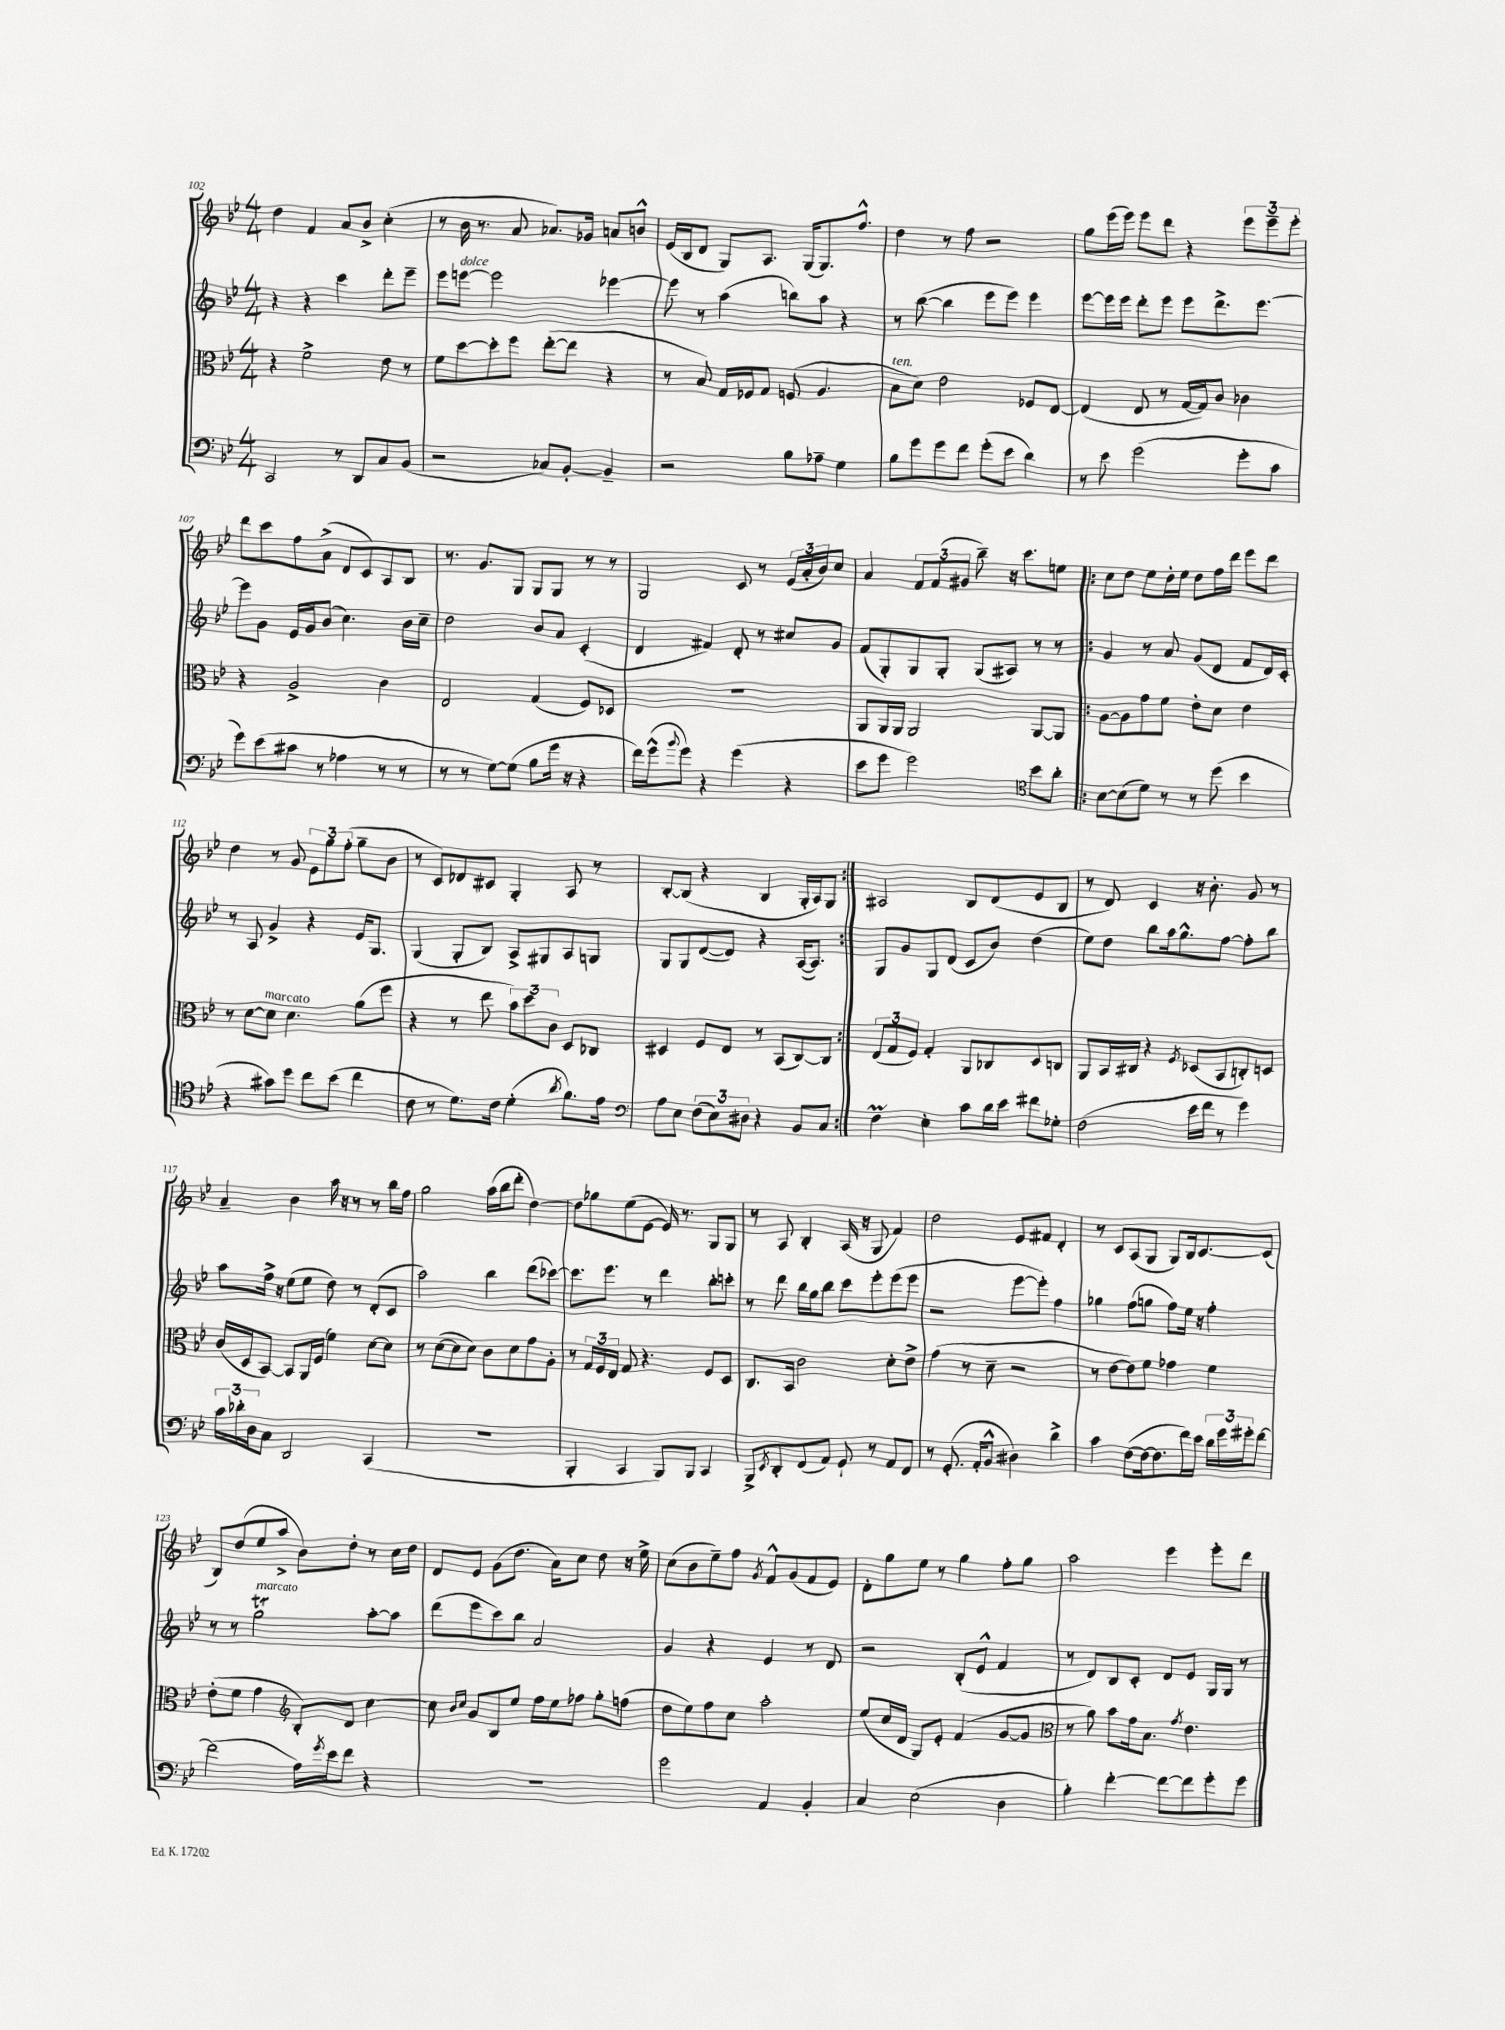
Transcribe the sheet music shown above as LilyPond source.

<<
\new StaffGroup <<
\new Staff = "s0" {
    \clef treble \key bes \major \numericTimeSignature \time 4/4
    d''4 f'4 a'8 bes'8-> c''4-.( |
    r8 bes'16 r8. a'8 aes'8.) ges'16 a'8 b'8-^ |
    ees'16( bes16 d'8 g8) a8. g16( g8.) f''8.-^ |
    d''4 r8 f''8 r2 |
    g''8 ees'''16( ees'''16) ees'''8 d'''8 r4 \tuplet 3/2 { ees'''8 ees'''8-- ees'''8-. } |
    d'''8 c'''8 f''8 a'8->( d'8 c'8) a8 bes8 |
    r8. g'8. g8 g8 g8 r8 r8 |
    g2 c'8 r8 \tuplet 3/2 { ees'16( a'16-. bes'16) } c''8 |
    a'4 \tuplet 3/2 { f'8 f'8( gis'8 } bes''8--) r16 c'''8. e''8 |
    \repeat volta 2 { c''8 d''8 ees''8 d''16-. ees''16 d''8 f''16 d'''16 ees'''8 d'''8 |
    d''4 r8 g'8 \tuplet 3/2 { ees'8 g''8 f''8-.( } g''8-- bes'8 |
    r8 c'8) des'8 cis'8 g4-. a8 r8 |
    bes8~-. bes8( r4 bes4 g16-. a16) g8 | }
    ais2 bes8 d'8( ees'8 bes8 |
    r8 d'8) c'4 r16 bes'8.-. g'8 r8 |
    a'4-- bes'4 a''16 r16 r8 r8 bes''16 f''16 |
    g''2 a''16( bes''16 d'''8-. d''4~) |
    d''8 ges''8 ees''8( ees'8~ ees'16) r8. g8 g8 |
    r8 a8 bes4-. a16( r16 g8 f'4) |
    d''2 ees'8 fis'8 d'4-. |
    r8 c'8 a8( g8 g8) bes16 c'8.~ c'8( |
    bes8) d''8( ees''8 a''8-> bes'8) d''8-. r8 c''16 d''16 |
    d'8 ees'8 g'8( d''8. a'16) c''8 d''8 r16 ees''16-> |
    c''8( bes'8 ees''8--) f''8 \acciaccatura { g'8 } f'8-^ g'8( f'8 ees'8) |
    d'8-. g''8 ees''8 r8 g''4 f''8-. g''8 |
    a''2 ees'''4 ees'''8-. d'''8 \bar "|." |
}
\new Staff = "s1" {
    \clef treble \key bes \major \numericTimeSignature \time 4/4
    r4 r4 c'''4 d'''8-. ees'''8-- |
    ees'''8 e'''8~^\markup { \italic "dolce" } e'''2 ees'''4~ |
    ees'''8 r8 a''4( b''8) a''8 r4 |
    r8 bes''8~( bes''4 ees'''8 ees'''8) ees'''4 |
    ees'''8~ ees'''16 ees'''16 d'''8-. ees'''8 ees'''8 d'''8.-> ees'''8.~ |
    ees'''8 g'8 ees'16 g'16 bes'8( c''4.) bes'16 c''16-- |
    d''2 bes'8 a'8 c'4-.( |
    d'4 fis'4) d'8-. r8 cis''8 g'8 |
    f'8( g8-.) g8 g8-. g8( ais8) r8 r8 |
    \repeat volta 2 { g'4 r8 a'8 g'8( d'8 f'8 d'16) c'16-. |
    r8 a8 g'4-> r4 ees'16 g8. |
    g4( g8-. bes8) a8-> gis8 a8 g8 |
    g8 g8 d'8~( d'8) r4 a16~( a8.) | }
    g8 g'8 g8 d'8( c'8 bes'8) d''4( |
    ees''8) d''8 bes''8 a''16 g''8.-^ f''8~ f''8-. bes''8 |
    a''8 f''16-> r16 ees''8( ees''8 d''8) r8 d'8-.( c'8 |
    a''2) bes''4 d'''8( ces'''8~) |
    ces'''8. ees'''8. r8 d'''4 bes''8-. c'''8-. |
    r8 d'''8 bes''16 g''16 bes''8 c'''8 ees'''8-. ees'''8( ees'''8 |
    r2 ees'''8~ ees'''8-.) f''4 |
    ges''4 f''8( g''8 f''8) ees''16 r16 f''4-. |
    r8 r8 g''2\trill^\markup { \italic "marcato" } a''8~-. a''8 |
    d'''8( ees'''8 c'''8) bes''8 a'2 |
    g'4 r4 ees'4 r8 d'8 |
    r2 bes8-.( ees'8-^ f'4 |
    r8 d'8) bes8 c'8-. d'8 ees'8 g16 g16 r8 \bar "|." |
}
\new Staff = "s2" {
    \clef alto \key bes \major \numericTimeSignature \time 4/4
    r4 f'2-> ees'8 r8 |
    f'8 d''8~ d''8-. f''8 ees''8~-.( ees''8 r4 |
    r8 bes8) g16 fes16 g8 f8( a4. |
    bes8^\markup { \italic "ten." } d'8) ees'2 fes8 ees8~ |
    ees4( ees8 r8 g16~ g16) c'8 ces'4 |
    r4 a2-> c'4 |
    ees2 g4( f8) des8 |
    R1 |
    a,8 a,16 a,16 a,2 a,8~ a,8 |
    \repeat volta 2 { a8~ a8 g'8 f'8 ees'8-. d'8 ees'4 |
    r8 d'8~ d'8^\markup { \italic "marcato" } d'4. a'8( f''8 |
    r4 r8 ees''8 \tuplet 3/2 { bes'8) d''8 c'8 } d8 ces8 |
    dis4 f8 ees8 r8 bes,8( c8~) c8 | }
    \tuplet 3/2 { ees8( g8 f8) } g4-. a,8 ces8 d8 c8 |
    a,8 bes,16 cis16 r4 \acciaccatura { f8 } des8( bes,8 c8-.) d8 |
    c'16( d16 bes,8~) bes,8 a,16 f16( f'4) d'8~ d'8 |
    r8 d'8~( d'8 d'8) c'8 d'8 g'8 a8-. |
    r8 \tuplet 3/2 { g16 f16 ees16 } g8 r4. f8 d8 |
    c8. bes,16 c'2 d'8-. ees'8-> |
    g'4( r8 d'8-- r2 |
    r8 ees'8~ ees'8) f'8 ges'4 f'4 |
    ees'8-.( f'8 g'4 \clef treble bes8-.) d'8 c''4~ |
    c''8 \grace { bes'16 c''16 } g'8 bes8 ees''8 f''16 ees''16 fes''8 g''8-. f''8( |
    d''8 ees''8) f''8 c''8 a''2-. |
    ees''8( c''16 d'16 g8) ees'8-. f'4( g'8~ g'8 |
    \clef alto r8 a'8) bes'8 g'16 bes8. \acciaccatura { g'8 } ees'4. \bar "|." |
}
\new Staff = "s3" {
    \clef bass \key bes \major \numericTimeSignature \time 4/4
    c,2 r8 d,8 c8 bes,8( |
    r2 ces8) bes,8~-. bes,4-- |
    r2 bes8 aes8-- g4 |
    bes8 g'8 g'8 f'8 g'8-.( ees'8 d'4) |
    r8 ees'8 g'2( g'8-. c'8 |
    g'8) ees'8( cis'8 r8 aes4 r8 r8 |
    r8 r8 g8~) g8( bes8 g'16 r16 r4 |
    f'16) g'16-^( \appoggiatura { bes'8 } g'8) r4 g'4( r4 |
    ees'8 g'8 g'2) \clef tenor bes'8 a'8-. |
    \repeat volta 2 { bes8~ bes8( d'8) r8 r8 d''8( bes'4 |
    r4 gis'8) d''8 c''8 bes'8( c''4 |
    c'8 r8 d'8.) c'16 d'4-.( \acciaccatura { a'8 } f'8.) ees'16 |
    \clef bass a8 ees8 \tuplet 3/2 { f8( ees8) dis8 } r4 bes,8 c8 | }
    f4\prall ees4-. c'8 d'16 ees'16 fis'8 ges8-. |
    f2( ees'16 f'16 r8 g'4) |
    \tuplet 3/2 { c'16 des'16-. d16 } c8 d,2 c,4( |
    R1 |
    bes,,4-. c,4 bes,,8) bes,,8 c,4 |
    bes,,8-> \acciaccatura { ees,8 } d,8-. f,8( a,8) g,8-! r8 a,8 f,8 |
    r8 g,8.-.( a,16-. bes,8-^ dis4) d'4-> |
    c'4 f8~( f16~ f8. f'16) ees'16 \tuplet 3/2 { d'16 g'16 gis'16-. } f'8~ |
    f'2( a16) \acciaccatura { g'8 } ees'16 f'8 r4 |
    R1 |
    g'2 a,4 bes,4-. |
    c4 ees2( d4 |
    bes4-.) f'4~-. f'8~ f'8 g'8-. g'8 \bar "|." |
}
>>
>>
\layout { \context { \Score currentBarNumber = #102 } }
